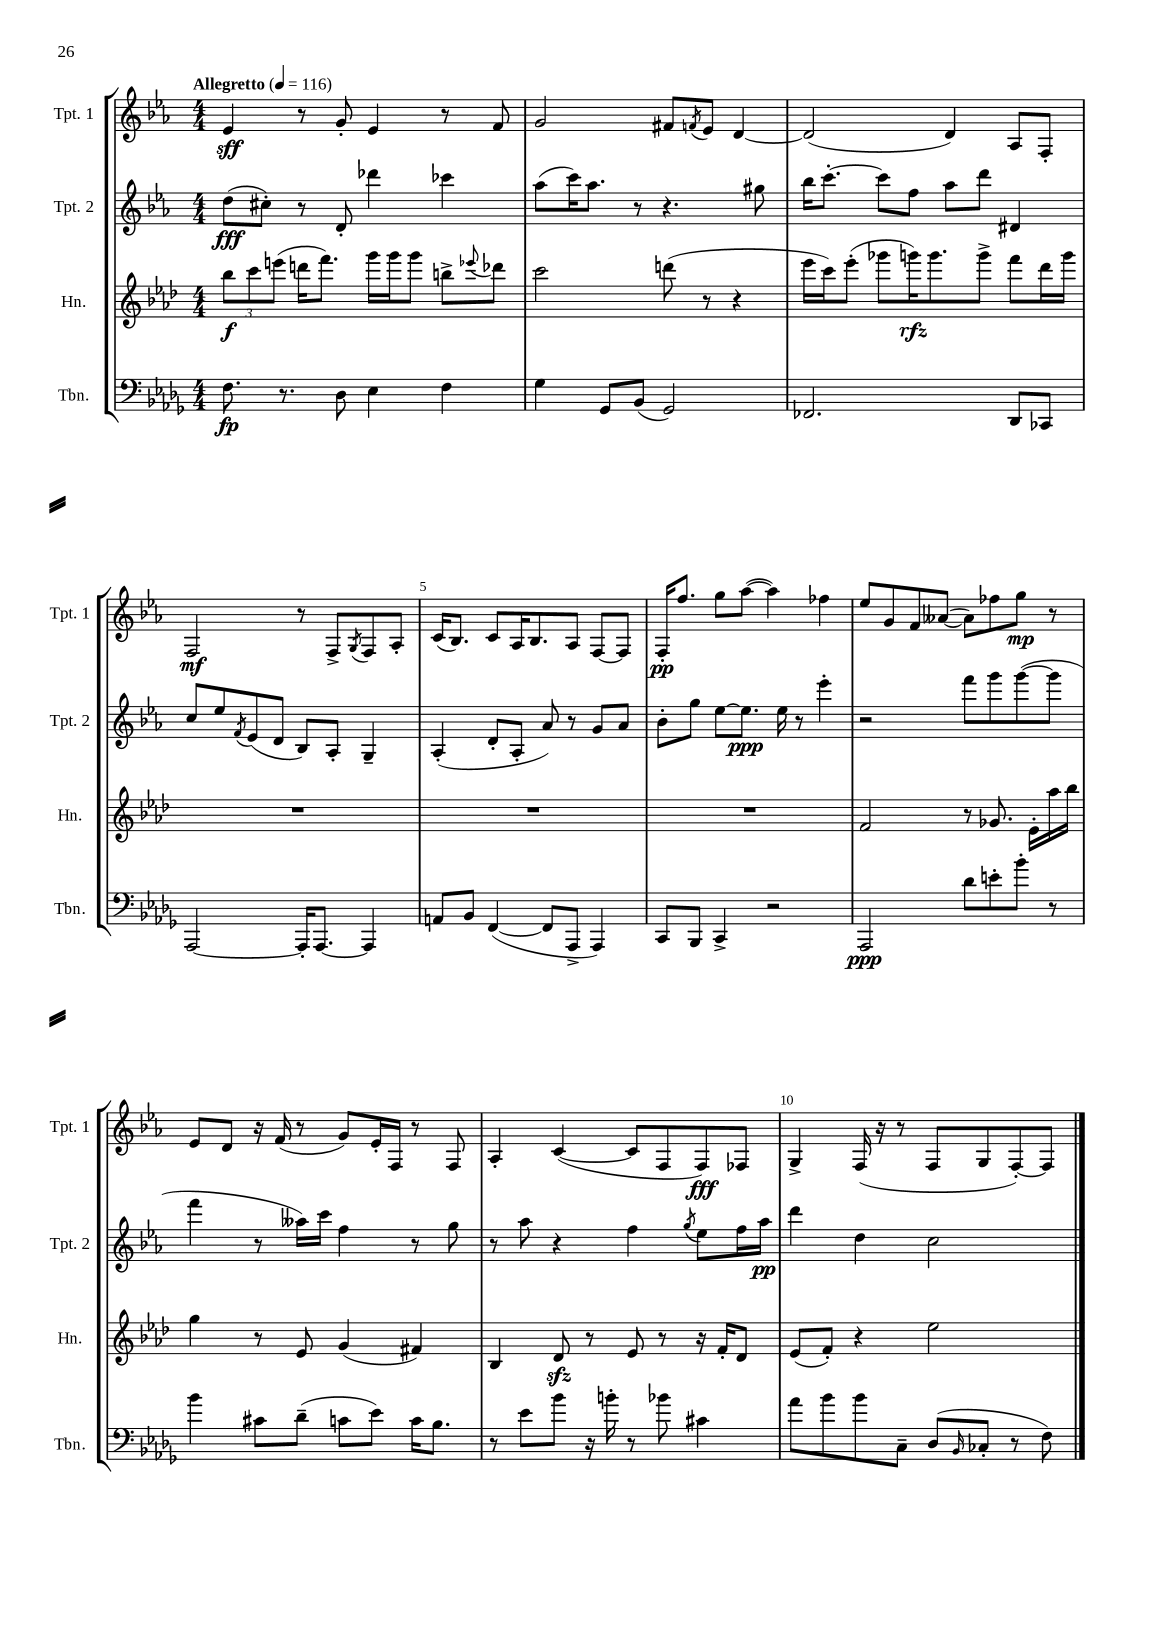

**kern	**dynam	**kern	**dynam	**kern	**dynam	**kern	**dynam
*part4	*part4	*part3	*part3	*part2	*part2	*part1	*part1
*staff4	*staff4	*staff3	*staff3	*staff2	*staff2	*staff1	*staff1
*I"Tbn.	*	*I"Hn.	*	*I"Tpt. 2	*	*I"Tpt. 1	*
*I'Tbn.	*	*I'Hn.	*	*I'Tpt. 2	*	*I'Tpt. 1	*
*clefF4	*	*clefG2	*	*clefG2	*	*clefG2	*
*k[b-e-a-d-g-]	*	*k[b-e-a-d-]	*	*k[b-e-a-]	*	*k[b-e-a-]	*
*M4/4	*	*M4/4	*	*M4/4	*	*M4/4	*
*MM116	*	*MM116	*	*MM116	*	*MM116	*
=1	=1	=1	=1	=1	=1	=1	=1
!	!	!	!	!	!	!LO:TX:a:B:t=Allegretto	!
8.F\	fp	12bb-\L	f	(8dd\L	fff	4e-/	sff
.	.	12ccc\	.	.	.	.	.
.	.	.	.	8cc#X'\J)	.	.	.
.	.	(12eeen\J	.	.	.	.	.
8.r	.	.	.	.	.	.	.
.	.	16dddn\KL	.	8r	.	8r	.
.	.	8.fff\J)	.	.	.	.	.
8D-\	.	.	.	8d'/	.	8g'/	.
4E-\	.	16ggg\LL	.	4ddd-X\	.	4e-/	.
.	.	16ggg\J	.	.	.	.	.
.	.	8ggg\J	.	.	.	.	.
4F\	.	8bbn^\L	.	4ccc-X\	.	8r	.
.	.	8qqeee-X/	.	.	.	.	.
.	.	8ddd-X\J	.	.	.	8f/	.
=2	=2	=2	=2	=2	=2	=2	=2
4G-\	.	2ccc\	.	(8aa-\L	.	2g/	.
.	.	.	.	16ccc\K)	.	.	.
.	.	.	.	8.aa-\J	.	.	.
8GG-/L	.	.	.	.	.	.	.
(8BB-/J	.	.	.	8r	.	.	.
2GG-/)	.	(8dddn\	.	4.r	.	8f#X/L	.
.	.	.	.	.	.	8qfn/	.
.	.	8r	.	.	.	8e-/J	.
.	.	4r	.	.	.	[4d/	.
.	.	.	.	8gg#X\	.	.	.
=3	=3	=3	=3	=3	=3	=3	=3
2.FF-X/	.	16eee-\LL	.	16bb-\KL	.	(2d/]	.
.	.	16ccc\J)	.	[8.ccc'\J	.	.	.
.	.	(8eee-'\J	.	.	.	.	.
.	.	8ggg-X\L	.	8ccc\L]	.	.	.
.	.	16gggn\K)	rfz	8ff\J	.	.	.
.	.	8.ggg\	.	.	.	.	.
.	.	.	.	8aa-\L	.	4d/)	.
.	.	8ggg^\J	.	8ddd\J	.	.	.
8DD-/L	.	8fff\L	.	4d#X/	.	8A-/L	.
8CC-X/J	.	16ddd-\L	.	.	.	8F'/J	.
.	.	16ggg\JJ	.	.	.	.	.
!!LO:LB:g=z
=4	=4	=4	=4	=4	=4	=4	=4
[2AAA-/	.	1r	.	8cc/L	.	2F/	mf
.	.	.	.	8ee-/	.	.	.
.	.	.	.	8qf/	.	.	.
.	.	.	.	(8e-/	.	.	.
.	.	.	.	8d/J	.	.	.
16AAA-'/KL]	.	.	.	8B-/L)	.	8r	.
[8.AAA-/J	.	.	.	.	.	.	.
.	.	.	.	8A-'/J	.	8F^/L	.
.	.	.	.	.	.	8qG/	.
4AAA-/]	.	.	.	4G~/	.	8F/	.
.	.	.	.	.	.	8A-'/J	.
=5	=5	=5	=5	=5	=5	=5	=5
8AAn/L	.	1r	.	(4A-'/	.	(16c/KL	.
.	.	.	.	.	.	8.B-/J)	.
8BB-/J	.	.	.	.	.	.	.
([4FF/	.	.	.	8d'/L	.	8c/L	.
.	.	.	.	8A-'/J	.	16A-/K	.
.	.	.	.	.	.	8.B-/	.
8FF/L]	.	.	.	8a-/)	.	.	.
8AAA-^/J	.	.	.	8r	.	8A-/J	.
4AAA-/)	.	.	.	8g/L	.	[8F/L	.
.	.	.	.	8a-/J	.	8F/J]	.
=6	=6	=6	=6	=6	=6	=6	=6
8CC/L	.	1r	.	8b-'\L	.	16F'/KL	pp
.	.	.	.	.	.	8.ff/J	.
8BBB-/J	.	.	.	8gg\J	.	.	.
4CC^/	.	.	.	[8ee-\L	.	8gg\L	.
.	.	.	.	8.ee-\J]	ppp	([8aa-\J	.
2r	.	.	.	.	.	4aa-\])	.
.	.	.	.	16ee-\	.	.	.
.	.	.	.	8r	.	.	.
.	.	.	.	4eee-'\	.	4ff-X\	.
=7	=7	=7	=7	=7	=7	=7	=7
2AAA-/	ppp	2f/	.	2r	.	8ee-/L	.
.	.	.	.	.	.	8g/	.
.	.	.	.	.	.	8f/	.
.	.	.	.	.	.	([8a--X/J	.
8d-\L	.	8r	.	8fff\L	.	8a--\L])	.
8en'\	.	8.g-X/	.	8ggg\	.	8ff-X\	.
8b-'\J	.	.	.	([8ggg\	.	8gg\J	mp
.	.	16e-'\LL	.	.	.	.	.
8r	.	16aa-\	.	8ggg\J]	.	8r	.
.	.	16bb-\JJ	.	.	.	.	.
!!LO:LB:g=z
=8	=8	=8	=8	=8	=8	=8	=8
4b-\	.	4gg\	.	4fff\	.	8e-/L	.
.	.	.	.	.	.	8d/J	.
8c#X\L	.	8r	.	8r	.	16r	.
.	.	.	.	.	.	(16f/	.
(8d-~\J	.	8e-/	.	16aa--X\LL)	.	8r	.
.	.	.	.	16ccc\JJ	.	.	.
8cn\L	.	(4g/	.	4ff\	.	8g/L)	.
8e-\J)	.	.	.	.	.	16e-'/L	.
.	.	.	.	.	.	16F/JJ	.
16c\KL	.	4f#X/)	.	8r	.	8r	.
8.B-\J	.	.	.	.	.	.	.
.	.	.	.	8gg\	.	8F/	.
=9	=9	=9	=9	=9	=9	=9	=9
8r	.	4B-/	.	8r	.	4A-'/	.
8e-\L	.	.	.	8aa-\	.	.	.
8b-\J	.	8d-zz/	.	4r	.	([4c/	.
16r	.	8r	.	.	.	.	.
16bn'\	.	.	.	.	.	.	.
8r	.	8e-/	.	4ff\	.	8c/L]	.
8b-X\	.	8r	.	.	.	8F/	.
.	.	.	.	8qgg/	.	.	.
4c#X\	.	16r	.	8ee-\L	.	8F/)	fff
.	.	16f'/KL	.	.	.	.	.
.	.	8d-/J	.	16ff\L	.	8F-X/J	.
.	.	.	.	16aa-\JJ	pp	.	.
=10	=10	=10	=10	=10	=10	=10	=10
8a-\L	.	(8e-/L	.	4ddd\	.	4G^/	.
8b-\	.	8f'/J)	.	.	.	.	.
8b-\	.	4r	.	4dd\	.	(16F/	.
.	.	.	.	.	.	16r	.
8C~\J	.	.	.	.	.	8r	.
(8D-/L	.	2ee-\	.	2cc\	.	8F/L	.
16qqBB-/	.	.	.	.	.	.	.
8C-X'/J	.	.	.	.	.	8G/	.
8r	.	.	.	.	.	[8F'/)	.
8F\)	.	.	.	.	.	8F/J]	.
==	==	==	==	==	==	==	==
*-	*-	*-	*-	*-	*-	*-	*-
